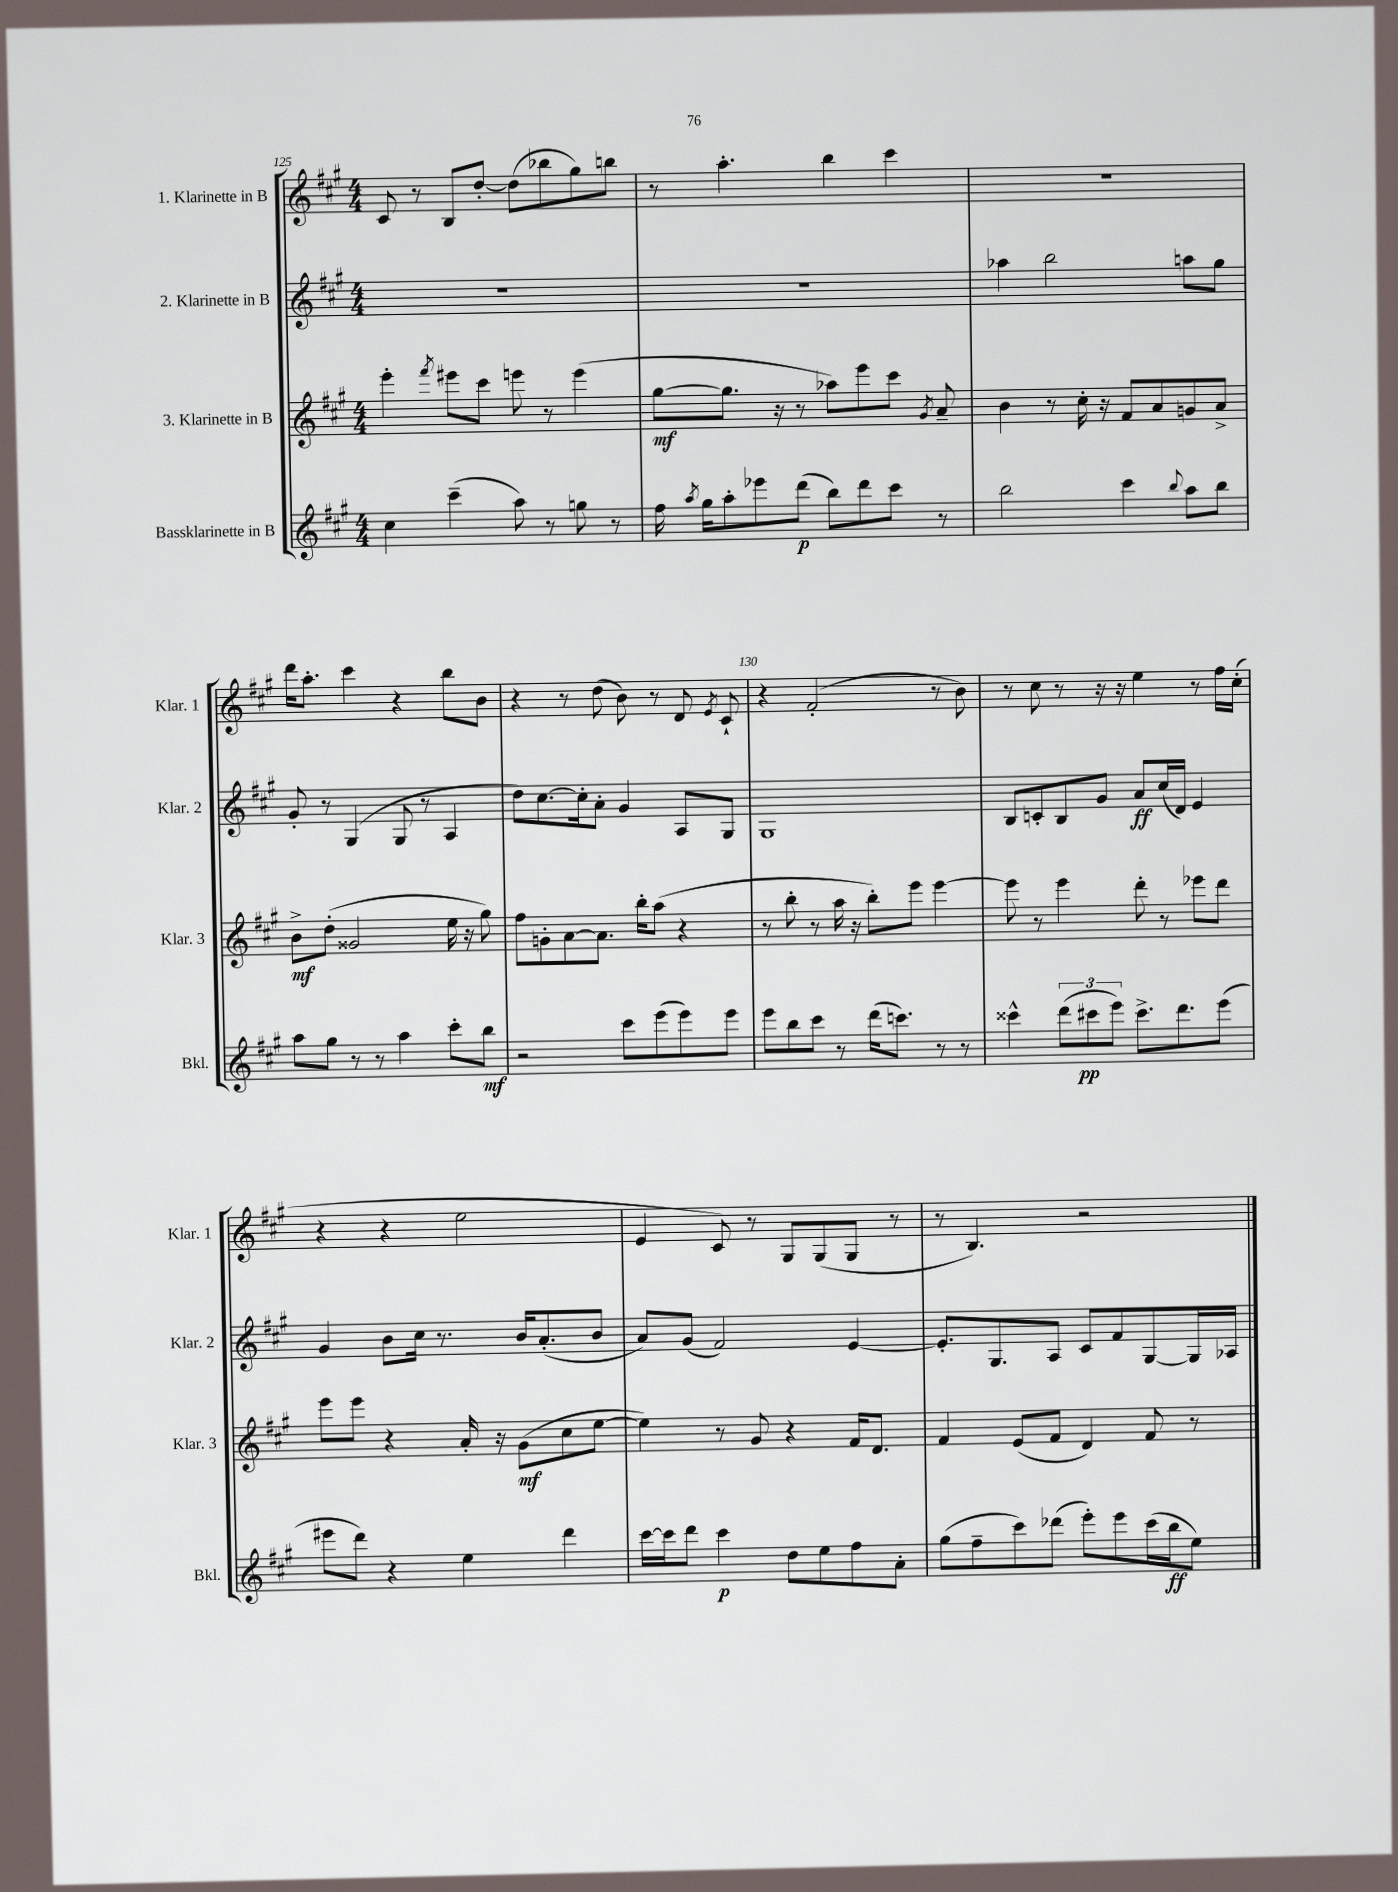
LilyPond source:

<<
\new StaffGroup <<
\new Staff = "s0" \with { instrumentName = "1. Klarinette in B" shortInstrumentName = "Klar. 1" } {
    \clef treble \key a \major \numericTimeSignature \time 4/4
    \autoBeamOff cis'8 r8 b8[ d''8]~-. d''8[( bes''8 gis''8) b''8] |
    r8 a''4.-. b''4 cis'''4 |
    r1 |
    d'''16[ a''8.]-. cis'''4 r4 b''8[ b'8] |
    r4 r8 d''8( b'8) r8 d'8 \acciaccatura { e'8 } cis'8-! |
    r4 fis'2-.( r8 b'8) |
    r8 cis''8 r8 r16 r16 e''4 r8 fis''16[ cis''16]-.( |
    r4 r4 e''2 |
    e'4 cis'8) r8 gis8[ gis8( gis8] r8 |
    r8 b4.) r2 \bar "|." |
}
\new Staff = "s1" \with { instrumentName = "2. Klarinette in B" shortInstrumentName = "Klar. 2" } {
    \clef treble \key a \major \numericTimeSignature \time 4/4
    \autoBeamOff R1 |
    R1 |
    aes''4 b''2 a''8[ gis''8] |
    gis'8-. r8 gis4( gis8 r8 a4 |
    d''8[) cis''8.~ cis''16-. a'8]-. gis'4 a8[ gis8] |
    gis1 |
    b8[ c'8-. b8 gis'8] a'8[\ff cis''16( d'16]) e'4 |
    gis'4 b'8[ cis''16] r8. b'16[ a'8.-.( b'8] |
    a'8[) gis'8]( fis'2) e'4~ |
    e'8.[-. gis8. a8] cis'8[ fis'8 gis8~ gis16 aes16] \bar "|." |
}
\new Staff = "s2" \with { instrumentName = "3. Klarinette in B" shortInstrumentName = "Klar. 3" } {
    \clef treble \key a \major \numericTimeSignature \time 4/4
    \autoBeamOff e'''4-. \acciaccatura { fis'''8 } eis'''8[ cis'''8] e'''8 r8 e'''4( |
    gis''8[~\mf gis''8.] r16 r8 aes''8[) e'''8 cis'''8] \acciaccatura { gis'8 } a'8-- |
    b'4 r8 cis''16-. r16 fis'8[ a'8 g'8 a'8]-> |
    b'8[->\mf d''8]-.( gisis'2 e''16 r16 gis''8) |
    fis''8[ g'8-. a'8~ a'8.] b''16[-. a''8]( r4 |
    r8 b''8-. r8 a''16 r16 b''8[-.) e'''8] e'''4~ |
    e'''8 r8 e'''4 d'''8-. r8 ees'''8[ d'''8] |
    e'''8[ e'''8] r4 a'16-. r16 gis'8[\mf( cis''8 e''8]~ |
    e''4) r8 gis'8 r4 fis'16[ d'8.] |
    fis'4 e'8[( fis'8] d'4) fis'8 r8 \bar "|." |
}
\new Staff = "s3" \with { instrumentName = "Bassklarinette in B" shortInstrumentName = "Bkl." } {
    \clef treble \key a \major \numericTimeSignature \time 4/4
    \autoBeamOff cis''4 cis'''4--( a''8) r8 g''8 r8 |
    fis''16 \acciaccatura { a''8 } gis''16[ a''8-. ees'''8 d'''8]\p( b''8[) d'''8 cis'''8] r8 |
    b''2 cis'''4 \appoggiatura { b''8 } a''8[ b''8] |
    a''8[ gis''8] r8 r8 a''4 cis'''8[-. b''8]\mf |
    r2 cis'''8[ e'''8( e'''8) e'''8] |
    e'''8[ b''8 cis'''8] r8 d'''16[( c'''8.]) r8 r8 |
    cisis'''4-^ \tuplet 3/2 { d'''8[( cis'''8\pp e'''8]) } cis'''8.[-> d'''8. e'''8]( |
    eis'''8[ d'''8]) r4 e''4 d'''4 |
    cis'''16[~ cis'''16 d'''8] cis'''4\p d''8[ e''8 fis''8 a'8]-. |
    gis''8[( fis''8-- cis'''8) des'''8]( e'''8[-.) e'''8 cis'''16( b''16\ff e''8]) \bar "|." |
}
>>
>>
\layout { \context { \Score currentBarNumber = #125 \override BarNumber.break-visibility = ##(#f #t #t) barNumberVisibility = #(every-nth-bar-number-visible 5) } }
